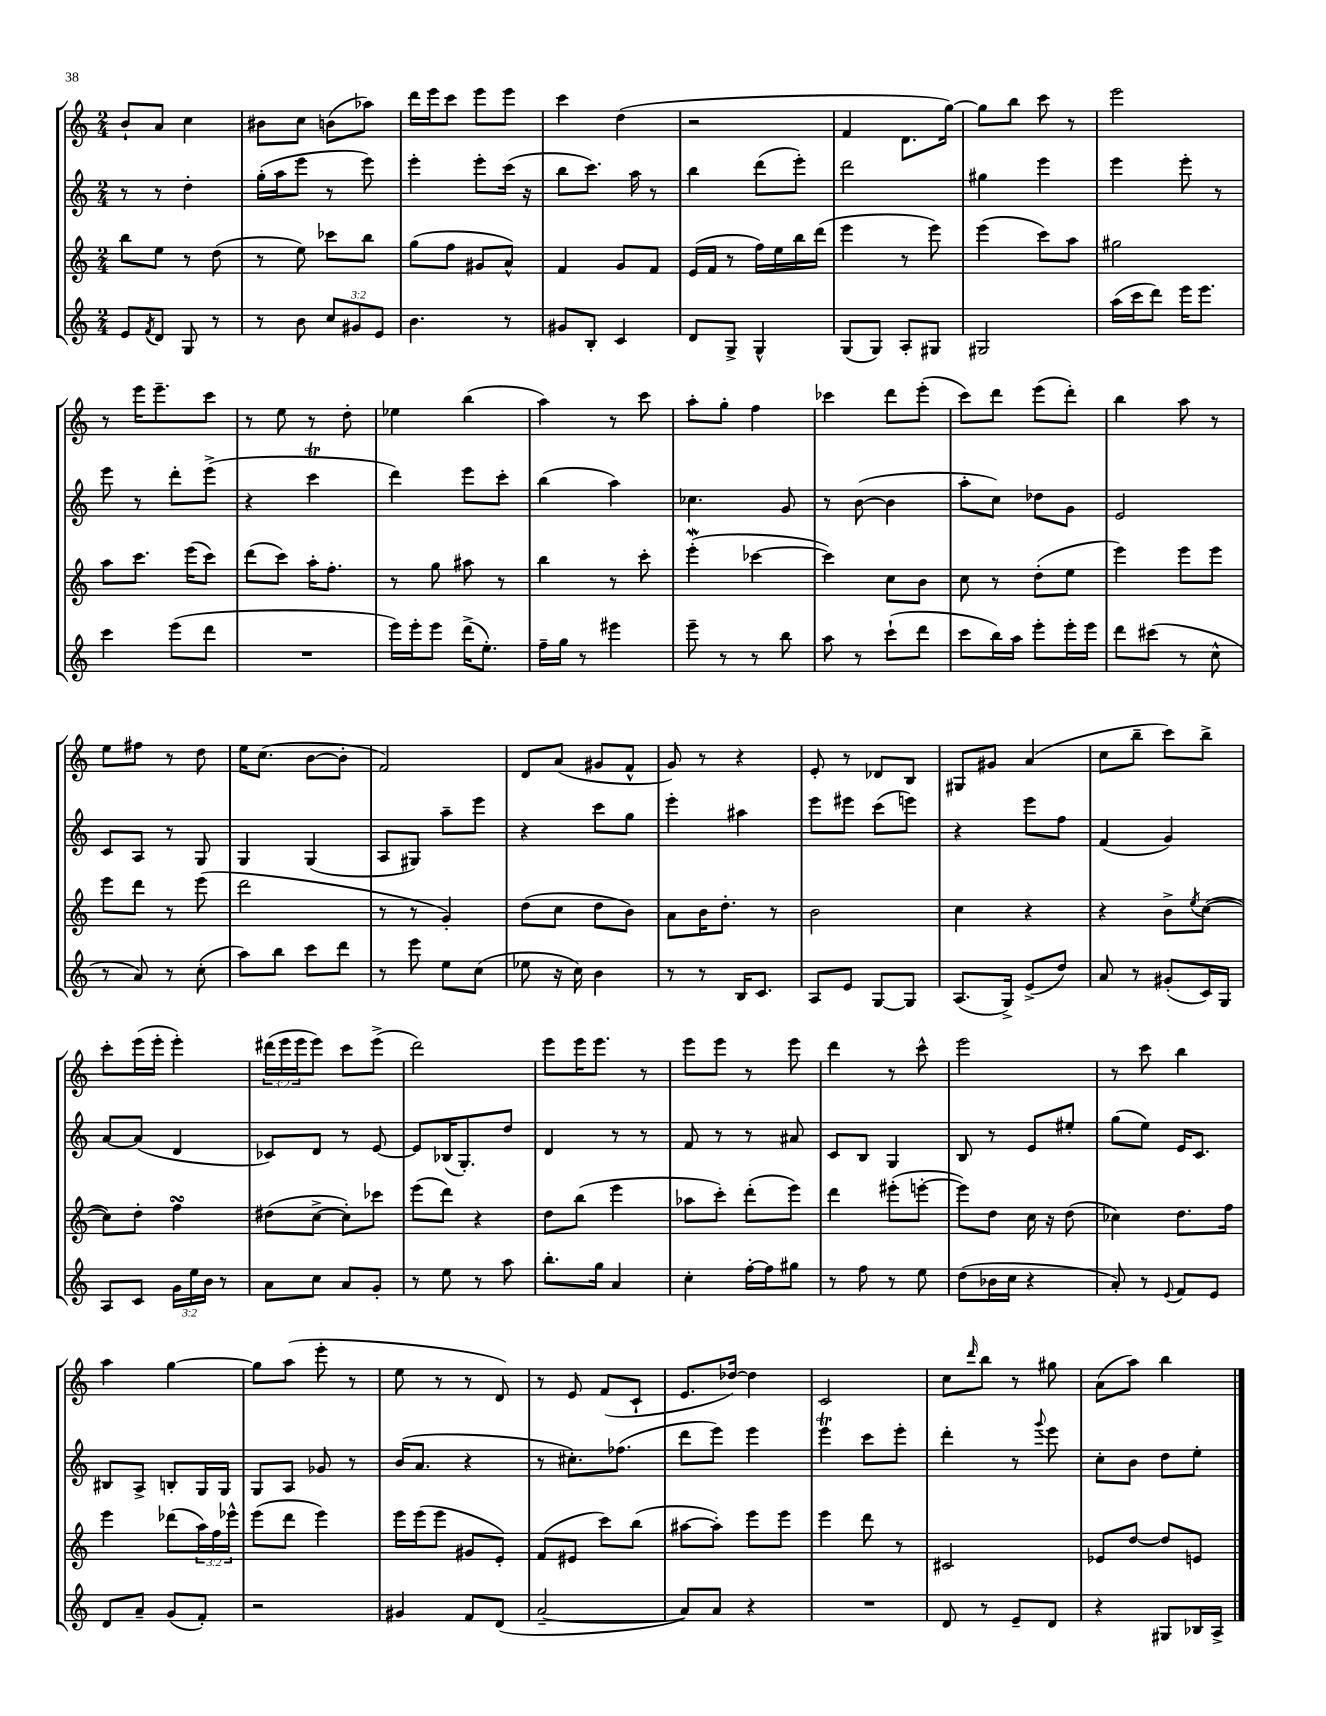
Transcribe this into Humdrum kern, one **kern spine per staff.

**kern	**kern	**kern	**kern
*staff4	*staff3	*staff2	*staff1
*clefG2	*clefG2	*clefG2	*clefG2
*k[]	*k[]	*k[]	*k[]
*M2/4	*M2/4	*M2/4	*M2/4
8e	8bb	8r	8b`
8qf	.	.	.
8d	8ee	8r	8a
8G	8r	4dd'	4cc
8r	(8dd	.	.
=	=	=	=
8r	8r	(16gg'	8b#
.	.	16aa	.
8b	8ee)	8eee	8cc
12cc	8ccc-	8r	(8b
12g#	.	.	.
.	8bb	8eee)	8aa-)
12e	.	.	.
=	=	=	=
4.b	(8gg	4eee'	16ddd
.	.	.	16eee
.	8ff	.	8ccc
.	8g#	8eee'	8eee
8r	8a^^)	(16ccc	8eee
.	.	16r	.
=	=	=	=
8g#	4f	8bb	4ccc
8B'	.	8.ccc)	.
4c	8g	.	(4dd
.	.	16aa	.
.	8f	8r	.
=	=	=	=
8d	(16e	4bb	2r
.	16f	.	.
8G^	8r	.	.
4G^^	16ff)	(8ddd	.
.	16ee	.	.
.	16bb	8eee')	.
.	(16ddd	.	.
=	=	=	=
(8G	4eee	2ddd	4f
8G)	.	.	.
8A'	8r	.	8.d
8G#	8eee)	.	.
.	.	.	[16gg)
=	=	=	=
2G#	(4eee	4gg#	8gg]
.	.	.	8bb
.	8ccc)	4eee	8ccc
.	8aa	.	8r
=	=	=	=
(16aa	2gg#	4eee	2eee
16ccc	.	.	.
8ddd)	.	.	.
16eee	.	8eee'	.
8.eee	.	.	.
.	.	8r	.
=	=	=	=
4ccc	8aa	8eee	8r
.	8.ccc	8r	16eee
.	.	.	8.eee~
(8eee	.	8ddd'	.
.	(16eee	.	.
8ddd	8ccc)	(8eee^	8ccc
=	=	=	=
2r	(8ddd	4r	8r
.	8ccc)	.	8ee
.	16aa'	4ccc	8r
.	8.ff'	.	.
.	.	.	8dd'
=	=	=	=
16eee)	8r	4ddd)	4ee-
16eee'	.	.	.
8eee	8gg	.	.
(16ddd^	8aa#	8eee	(4bb
8.ee')	.	.	.
.	8r	8ccc'	.
=	=	=	=
16ff~	4bb	(4bb	4aa)
16gg	.	.	.
8r	.	.	.
4eee#	8r	4aa)	8r
.	8ccc'	.	8ccc
=	=	=	=
8eee~	(4eee'	4.cc-	8aa'
8r	.	.	8gg'
8r	[4ccc-	.	4ff
8bb	.	8g	.
=	=	=	=
8aa	4ccc-])	8r	4ccc-
8r	.	([8b	.
(8ccc`	8cc	4b]	8ddd
8ddd	8b	.	(8eee'
=	=	=	=
8ccc	8cc	8aa'	8ccc)
16bb)	8r	8cc)	8ddd
16aa	.	.	.
8eee'	(8dd'	8dd-	(8eee
16eee'	8ee	8g	8ddd')
16eee	.	.	.
=	=	=	=
8ddd	4eee)	2e	4bb
(8ccc#	.	.	.
8r	8eee	.	8aa
8cc^^	8eee	.	8r
=	=	=	=
8r	8eee	8c	8ee
8a)	8ddd	8A	8ff#
8r	8r	8r	8r
(8cc'	(8eee	8G	8dd
=	=	=	=
8aa)	2ddd	4G	16ee
.	.	.	(8.cc
8bb	.	.	.
8ccc	.	(4G	[8b
8ddd	.	.	8b']
=	=	=	=
8r	8r	8A	2f)
8eee	8r	8G#)	.
8ee	4g')	8aa~	.
(8cc	.	8eee	.
=	=	=	=
8ee-	(8dd	4r	8d
16r	8cc	.	(8a
16cc)	.	.	.
4b	8dd	8ccc	8g#
.	8b)	8gg	8f^^
=	=	=	=
8r	8a	4eee'	8g)
8r	16b	.	8r
.	8.dd'	.	.
16B	.	4aa#	4r
8.c	.	.	.
.	8r	.	.
=	=	=	=
8A	2b	8eee	8e'
8e	.	8eee#	8r
[8G	.	(8ccc	8d-
8G]	.	8eee)	8B
=	=	=	=
(8.A	4cc	4r	8G#
.	.	.	8g#
16G^)	.	.	.
(8e^	4r	8eee	(4a
8dd)	.	8ff	.
=	=	=	=
8a	4r	(4f	8cc
8r	.	.	8bb~
(8g#'	8b^	4g)	8ccc)
.	8qee	.	.
16c)	([8cc	.	8bb^
16G	.	.	.
=	=	=	=
8A	8cc])	[8a	8ccc'
8c	8dd'	(8a]	(16eee
.	.	.	16eee'
24g	4ff	4d	4eee')
24ee	.	.	.
24b	.	.	.
8r	.	.	.
=	=	=	=
8a	(8dd#	8c-)	(24ddd#
.	.	.	24eee
.	.	.	24eee
8cc	[8cc^	8d	8eee)
8a	8cc'])	8r	8ccc
8g'	8ccc-	[8e	(8eee^
=	=	=	=
8r	(8eee	8e]	2ddd)
8ee	8ddd)	(16B-	.
.	.	8.G')	.
8r	4r	.	.
8aa	.	8dd	.
=	=	=	=
8.bb'	8dd	4d	8eee
.	(8bb	.	16eee
16gg	.	.	8.eee
4a	4eee	8r	.
.	.	8r	8r
=	=	=	=
4cc'	8aa-	8f	8eee
.	8ccc')	8r	8eee
[16ff'	(8ddd'	8r	8r
16ff]	.	.	.
8gg#	8eee)	8a#	8eee
=	=	=	=
8r	4ddd	8c	4ddd
8ff	.	8B	.
8r	(8eee#'	4G	8r
8ee	[8eee'	.	8ccc^^
=	=	=	=
(8dd	8eee])	8B	2eee
16b-	8dd	8r	.
16cc	.	.	.
4r	16cc	8e	.
.	16r	.	.
.	(8dd	8ee#'	.
=	=	=	=
8a')	4cc-)	(8gg	8r
8r	.	8ee)	8ccc
8qqe	.	.	.
8f	8.dd	16e	4bb
.	.	8.c	.
8e	.	.	.
.	16ff	.	.
=	=	=	=
8d	4eee	8B#	4aa
8a~	.	8A^	.
(8g	(8ddd-	8B'	[4gg
8f')	24aa)	16G	.
.	24ff	.	.
.	.	16G	.
.	24eee-^^	.	.
=	=	=	=
2r	(8eee	8G	8gg]
.	8ddd	8A	(8aa
.	4eee)	8g-	8eee'
.	.	8r	8r
=	=	=	=
4g#	16eee	(16b	8ee
.	(16eee	8.a	.
.	8eee	.	8r
8f	8g#	4r	8r
(8d	8e')	.	8d)
=	=	=	=
[2a~	(8f	8r	8r
.	8e#	8.cc#')	8e
.	8ccc)	.	(8f
.	.	(8.ff-	.
.	(8bb	.	8c`
=	=	=	=
8a])	[8aa#	8ddd	8.e
8a	8aa#'])	8eee)	.
.	.	.	[16dd-)
4r	8eee	4eee	4dd-]
.	8eee	.	.
=	=	=	=
2r	4eee	4eee	2c
.	8ddd	8ccc	.
.	8r	8eee'	.
=	=	=	=
8d	2c#	4ddd'	8cc
.	.	.	16qqddd
8r	.	.	8bb
8e~	.	8r	8r
.	.	8qqggg	.
8d	.	8eee	8gg#
=	=	=	=
4r	8e-	8cc'	(8a
.	[8dd	8b	8aa)
8G#	8dd]	8dd	4bb
16B-	8e	8ee'	.
16A^	.	.	.
==	==	==	==
*-	*-	*-	*-
